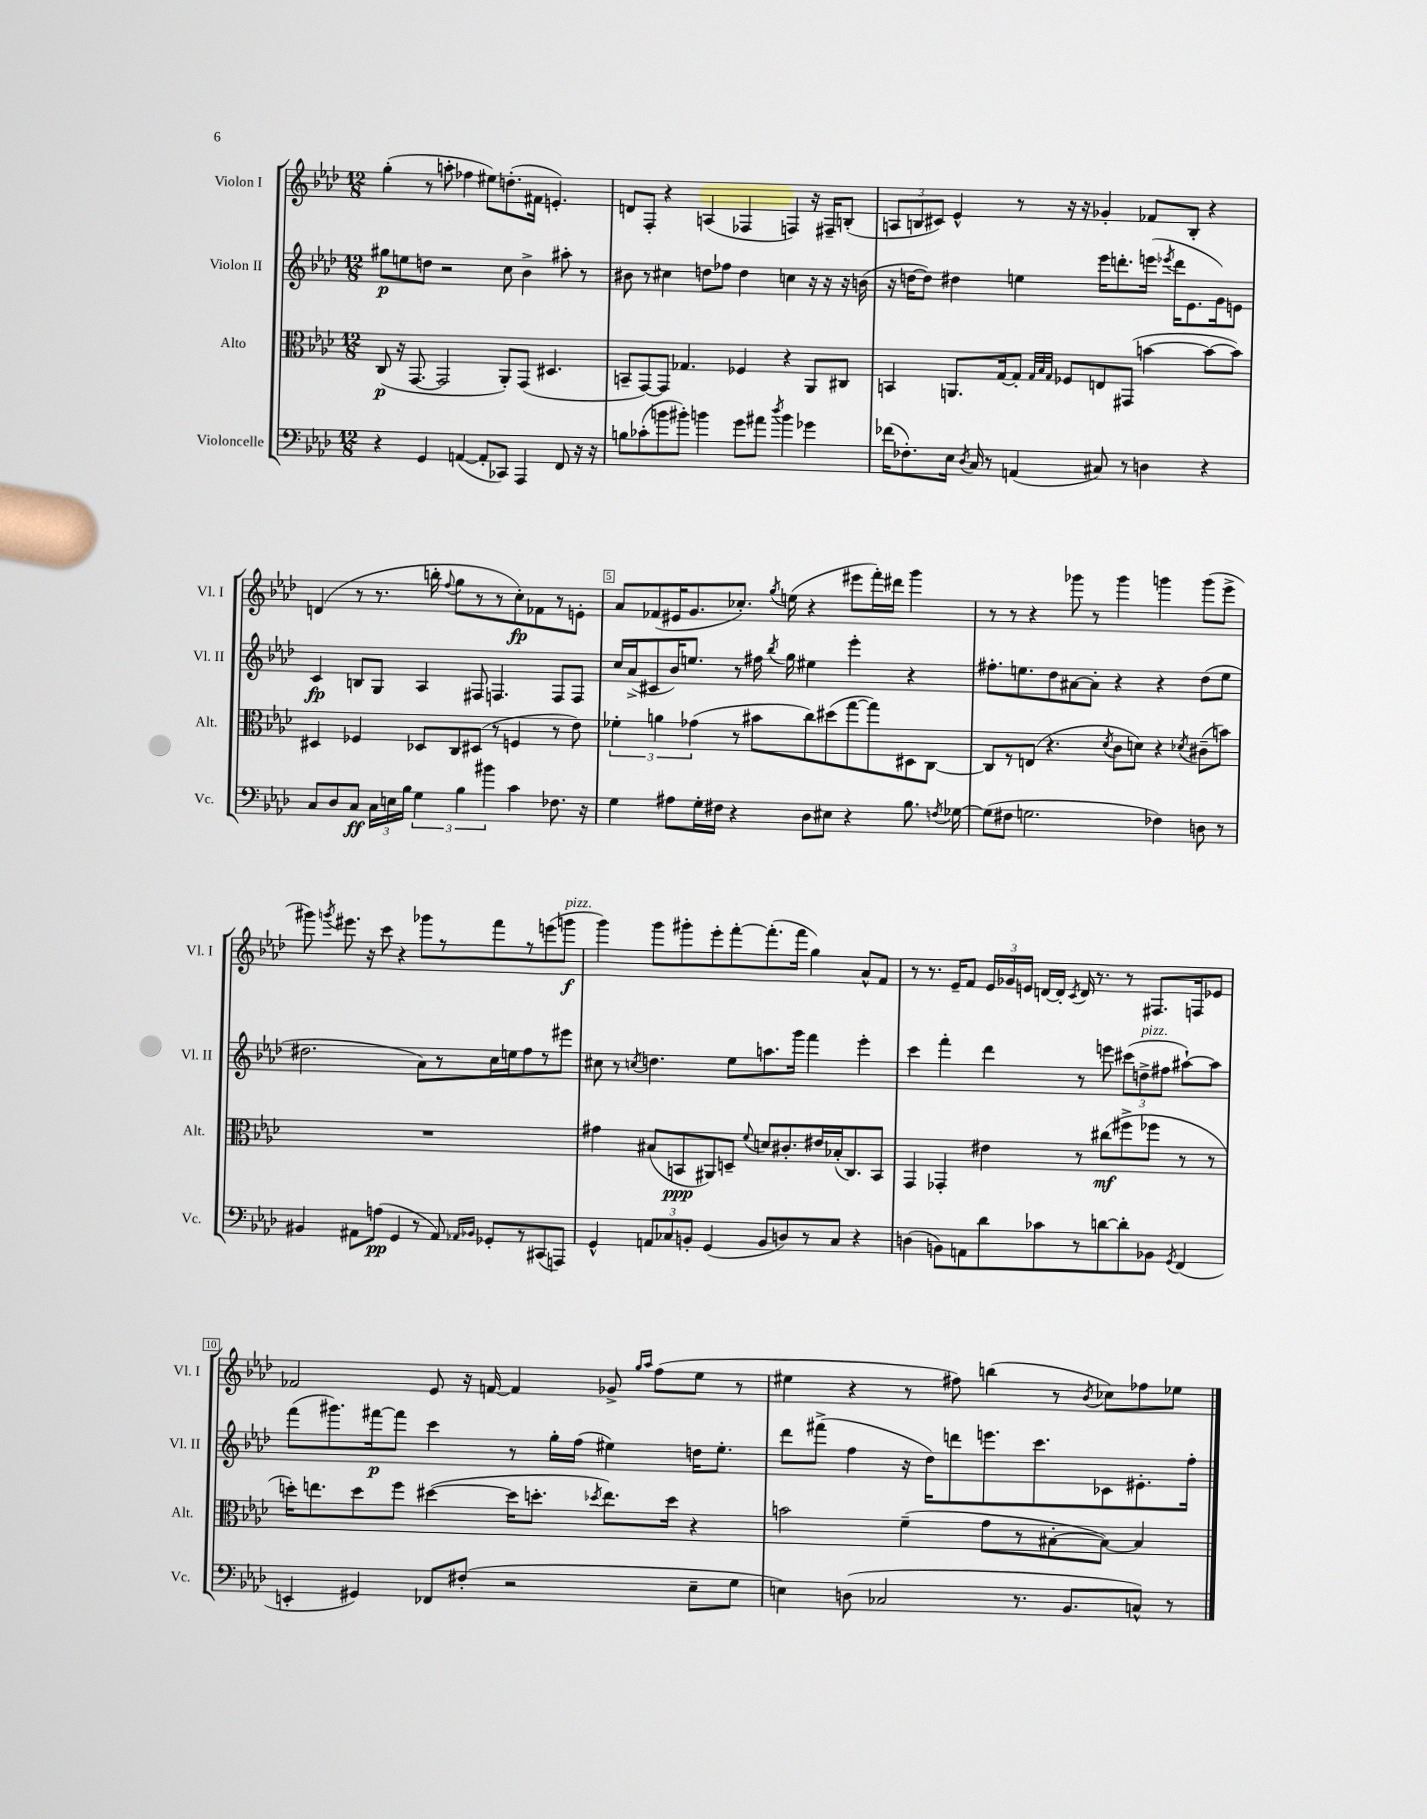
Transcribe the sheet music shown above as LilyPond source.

<<
\new StaffGroup <<
\new Staff = "s0" \with { instrumentName = "Violon I" shortInstrumentName = "Vl. I" } {
    \clef treble \key aes \major \numericTimeSignature \time 12/8
    \autoBeamOff g''4-.( r8 a''8-. fes''4 eis''8[) d''8.-.( fis'16] e'4.-.) |
    d'8[ f8]-. r4 a4( fes4 f4) r16 fis16[-- b8]-.( |
    \tuplet 3/2 { a8[ b8 cis'8]) } ees'4-^ r8 r16 r16 ges'4-. fes'8[ b8]-. r4 |
    d'4( r8 r8. b''16-. \appoggiatura { f''8 } g''8[ r8 r8 c''8-.\fp) fes'8 r8 e'8]-. |
    aes'8[ fes'8( eis'16 g'8. ces''8.]-.) \acciaccatura { g''8 } e''16( r4 eis'''8[ f'''16-.) dis'''16] g'''4 |
    r8 r8 r4 ges'''8 r8 ges'''4 g'''4 g'''8[( ees'''8]-> |
    gis'''8) \acciaccatura { g'''8 } eis'''8. r16 c'''8 r4 ges'''8[ r8 f'''8 r8 e'''8( g'''8]\f^\markup { \italic "pizz." } |
    g'''4) g'''8[ gis'''8-. ees'''8-. f'''8~-. f'''8.-.( f'''16] g''4) aes'8[-^ f'8] |
    r8 r8. ees'16[-- f'8] \tuplet 3/2 { ees'16[ ges'16 e'16] } d'16[~ d'16]-. \acciaccatura { c'8 } d'16 r8. r8 fis8.[ f16 ees'8] |
    fes'2 ees'8 r16 f'16~ f'4 ges'8-> \grace { g''16[ aes''16] } f''8[( ees''8] r8 |
    eis''4 r4 r8 fis''8) b''4( r8 \acciaccatura { bes'8 } ces''8[) fes''8 ees''8] \bar "|." |
}
\new Staff = "s1" \with { instrumentName = "Violon II" shortInstrumentName = "Vl. II" } {
    \clef treble \key aes \major \numericTimeSignature \time 12/8
    \autoBeamOff gis''8[\p e''8 d''8] r2 c''8 bes'4-> ais''8-. r8 |
    bis'8 r8 cis''4 d''8[ fes''8] d''4 c''4 r16 r16 r16 b'16( |
    r16 d''16[~ d''8]) dis''4 e''4 ees'''16[ d'''8.-. e'''16]( \acciaccatura { ees'''8 } d'''16[ ees'8. g'16) e'8] |
    c'4\fp b8[ g8] aes4 fis8 f4. f8[ f8] |
    c''16[ aes'16->( cis'8 bes'16) e''8.] r8 fis''16 \acciaccatura { bes''8 } g''16 eis''4 ees'''4-. r4 |
    fis''8.[-. e''8. des''8 ais'8~ ais'8]-. r4 r4 des''8[( e''8] |
    dis''2. aes'8[) r8 c''16 e''16 f''8 r8 eis'''8] |
    cis''8 r8 \acciaccatura { c''8 } d''4. ees''8[ a''8. g'''16] f'''4 ees'''4-. |
    c'''4 f'''4-. des'''4 r8 e'''8 \tuplet 3/2 { cis'''8[( d''8->^\markup { \italic "pizz." } fis''8] } ais''8[~-!) ais''8] |
    f'''8[( gis'''8.) fis'''16~\p fis'''8] c'''4 r8 g''16[-. f''16]( eis''4) d''16[ eis''8.]-. |
    des'''8[ fis'''8]->( f''4 r16 des''16[) d'''8 e'''8. c'''8. ces'8 eis'8.-. f''16]-. \bar "|." |
}
\new Staff = "s2" \with { instrumentName = "Alto" shortInstrumentName = "Alt." } {
    \clef alto \key aes \major \numericTimeSignature \time 12/8
    \autoBeamOff c8\p( r16 g,8.~ g,2 aes,8[-.) g,8]( dis4. |
    b,8[-- g,8~) g,8] ges4. fes4 r4 aes,8[ cis8] |
    b,4 a,8.[ g16~ g8]-. \grace { g32[ bes32 g32] } fes8[ e8 gis,8]( b'4~ b'8[~ b'8]) |
    dis4 fes4 des8[ c8 dis8]( r8 f4 r8 ees'8) |
    \tuplet 3/2 { fes'4-. a'4 ges'4( } r8 bis'8[ c''8) dis''8( g''8~ g''8) dis8 c8]~ |
    c8[ r8 e8]( r4. \acciaccatura { des'8 } c'8[ d'8]) r4 \acciaccatura { des'8 } cis'8[--( b'8]) |
    R1. |
    gis'4 bis8[( b,8\ppp ais,8) d8]-- \appoggiatura { f'8 } d'8[ cis'8.-. eis'16 bes16-.( c8.) b,8] |
    g,4 ges,4-. eis'4 r8 cis''8[\mf( fis''8-> fes''8] r8 r8 |
    d''16[-.) e''8. d''8 f''8] dis''4~( dis''16[ d''8.]-. \acciaccatura { des''8 } e''8.[) des''16] r4 |
    b'2 f'4--( g'8[ r8 bis8~-. bis8]~) bis4 \bar "|." |
}
\new Staff = "s3" \with { instrumentName = "Violoncelle" shortInstrumentName = "Vc." } {
    \clef bass \key aes \major \numericTimeSignature \time 12/8
    \autoBeamOff r4 g,4 a,4~( a,8[-. ces,8]) aes,,4 f,8 r16 r16 |
    b8[ ces'8-.( b'8 bis'8]-.) b'4 g'8[ ais'8] \acciaccatura { des''8 } b'4 ges'4 |
    fes'16[( fes8.-.) ees16] \acciaccatura { des8 } c16 r8 a,4( cis8) r8 d4 r4 |
    c8[ des8 c8]\ff \tuplet 3/2 { c16[ e16 bes16] } \tuplet 3/2 { g4 bes4 bis'4 } c'4 fes8. r16 |
    g4 ais8[ g16-. fis16] r4 des8[ eis8] r4 bes8. \acciaccatura { f8 } ges16~ |
    ges8[( fis8] g2. fes4) d8 r8 |
    bis,4 ais,8[ a8]\pp( g,4 r8 ais,8) \grace { aes,16[ bes,16] } ges,8[-. r8 cis,8( a,,8]) |
    g,4-^ \tuplet 3/2 { a,8[ ces8 b,8]-. } g,4( b,8[ d8) r8 ces8] r4 |
    d4( b,8[) a,8 des'8 ces'8 r8 d'8~ d'8-. bes,8] \acciaccatura { g,8 } f,4( |
    e,4-. gis,4) fes,8[ fis8]-.( r2 ees8[-- g8] |
    e4) d8( ces2 r8. bes,8.[ c8]-^) r8 \bar "|." |
}
>>
>>
\layout { \context { \Score \override BarNumber.break-visibility = ##(#f #t #t) barNumberVisibility = #(every-nth-bar-number-visible 5) \override BarNumber.stencil = #(make-stencil-boxer 0.1 0.3 ly:text-interface::print) } }
